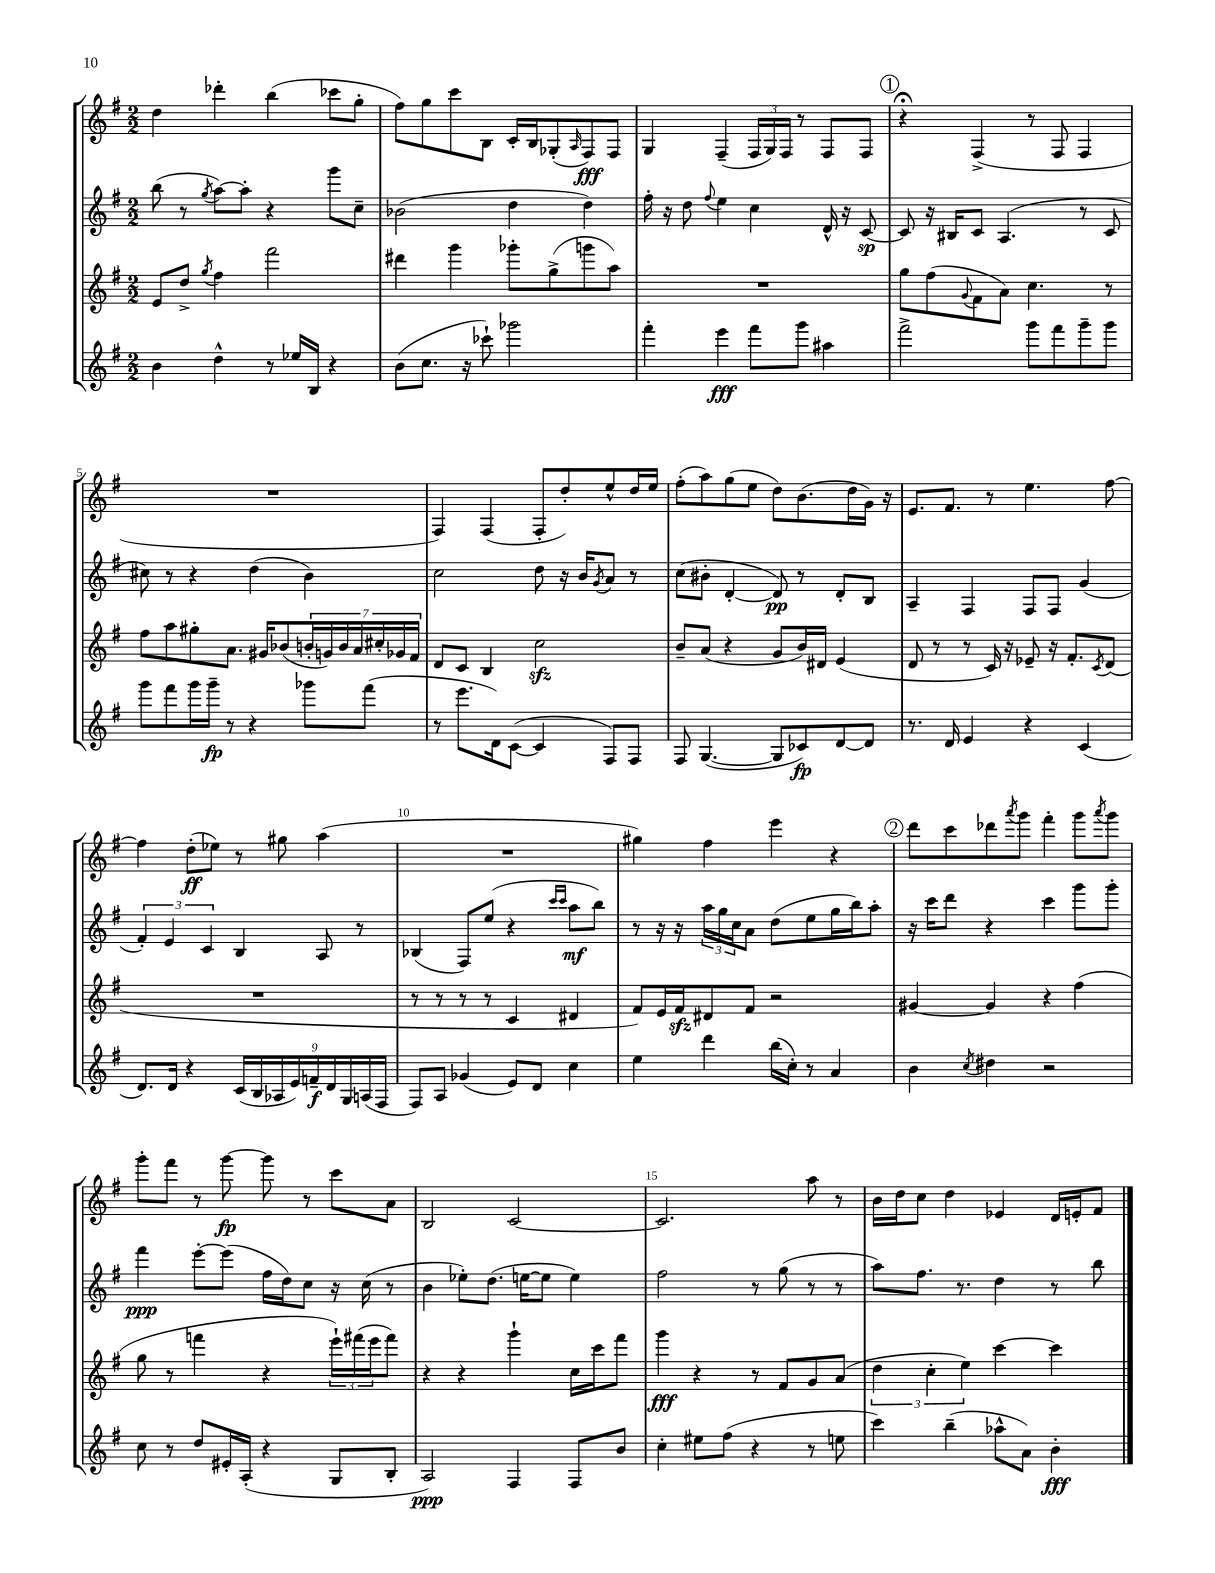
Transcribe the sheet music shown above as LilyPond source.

<<
\new StaffGroup <<
\new Staff = "s0" {
    \clef treble \key g \major \numericTimeSignature \time 2/2
    d''4 des'''4-. b''4( ces'''8 g''8-. |
    fis''8) g''8 c'''8 b8 c'16-. b16 ges8-.( \grace { a16 } fis8\fff) fis8 |
    g4 fis4--( \tuplet 3/2 { fis16 g16) fis16 } r8 fis8 fis8 |
    \mark \markup { \circle "1" } r4\fermata fis4->( r8 fis8 fis4 |
    R1 |
    fis4) fis4( fis8-. d''8-.) e''8-^ d''16 e''16 |
    fis''8-.( a''8) g''8( e''8 d''8) b'8.( d''16 g'16) r16 |
    e'8. fis'8. r8 e''4. fis''8~ |
    fis''4 d''8-.\ff( ees''8) r8 gis''8 a''4( |
    R1 |
    gis''4) fis''4 e'''4 r4 |
    \mark \markup { \circle "2" } d'''8 c'''8 des'''8 \acciaccatura { a'''8 } g'''8 fis'''4-. g'''8 \acciaccatura { a'''8 } g'''8 |
    g'''8-. fis'''8 r8 g'''8~\fp g'''8 r8 c'''8 a'8 |
    b2 c'2~ |
    c'2. a''8 r8 |
    b'16 d''16 c''8 d''4 ees'4 d'16 e'16-. fis'8 \bar "|." |
}
\new Staff = "s1" {
    \clef treble \key g \major \numericTimeSignature \time 2/2
    b''8( r8 \acciaccatura { g''8 } a''8~) a''8-. r4 g'''8 c''8-- |
    bes'2( d''4 d''4) |
    fis''16-. r16 d''8 \appoggiatura { fis''8 } e''4 c''4 d'16-^ r16 c'8~\sp |
    \mark \markup { \circle "1" } c'8 r16 bis16 c'8 a4.( r8 c'8 |
    cis''8) r8 r4 d''4( b'4) |
    c''2 d''8 r16 b'16 \acciaccatura { g'8 } a'8 r8 |
    c''8( bis'8-. d'4~-. d'8\pp) r8 d'8-. b8 |
    a4-- fis4 fis8 fis8 g'4( |
    \tuplet 3/2 { fis'4-.) e'4 c'4 } b4 a8 r8 |
    bes4( fis8) e''8( r4 \grace { c'''16 c'''16 } a''8\mf b''8) |
    r8 r16 r16 \tuplet 3/2 { a''16 g''16 c''16 } a'8 d''8( e''8 g''16 b''16) a''8-. |
    \mark \markup { \circle "2" } r16 c'''16 d'''8 r4 c'''4 g'''8 g'''8-. |
    fis'''4\ppp e'''8~-. e'''8( fis''16 d''16) c''8 r16 c''16( r8 |
    b'4 ees''8-.) d''8.( e''16~ e''8 e''4) |
    fis''2 r8 g''8( r8 r8 |
    a''8) fis''8. r8. d''4 r8 b''8 \bar "|." |
}
\new Staff = "s2" {
    \clef treble \key g \major \numericTimeSignature \time 2/2
    e'8 d''8-> \acciaccatura { g''8 } fis''4 fis'''2 |
    dis'''4 g'''4 ges'''8-. g''8->( g'''8 a''8) |
    R1 |
    \mark \markup { \circle "1" } g''8 fis''8( \appoggiatura { g'8 } fis'8 a'8) c''4. r8 |
    fis''8 a''8 gis''8-. a'8. gis'16 bes'8( \tuplet 7/4 { b'16-. g'16) b'16 a'16 cis''16-. ges'16 fis'16 } |
    d'8 c'8 b4 c''2\sfz |
    b'8-- a'8( r4 g'8 b'16) dis'16 e'4( |
    d'8 r8 r8 c'16) r16 ees'8-- r16 fis'8.-. \acciaccatura { c'8 } d'8( |
    R1 |
    r8 r8 r8 r8 c'4 dis'4 |
    fis'8) e'16 fis'16\sfz dis'8 fis'8 r2 |
    \mark \markup { \circle "2" } gis'4~ gis'4 r4 fis''4( |
    g''8 r8 f'''4 r4 \tuplet 3/2 { e'''16-!) fis'''16( e'''16 } fis'''8) |
    r4 r4 g'''4-! c''16 c'''16 fis'''8 |
    g'''4\fff r4 r8 fis'8 g'8 a'8( |
    \tuplet 3/2 { d''4 c''4-. e''4) } c'''4~ c'''4 \bar "|." |
}
\new Staff = "s3" {
    \clef treble \key g \major \numericTimeSignature \time 2/2
    b'4 d''4-^ r8 ees''16 b16 r4 |
    b'8( c''8. r16 ces'''8-!) ges'''2 |
    fis'''4-. e'''4\fff fis'''8 g'''8 ais''4 |
    \mark \markup { \circle "1" } fis'''2-> g'''8 fis'''8 g'''8-- g'''8 |
    g'''8 fis'''8 g'''16 g'''16--\fp r8 r4 ges'''8 fis'''8( |
    r8 e'''8. d'16) c'8~( c'4 fis8) fis8 |
    fis8 g4.~( g8 ces'8\fp) d'8~ d'8 |
    r8. d'16 e'4 r4 c'4( |
    d'8.) d'16 r4 \tuplet 9/8 { c'16( b16 aes16 e'16) f'16--\f d'16 g16 a16( fis16 } |
    fis8) a8 ges'4( e'8) d'8 c''4 |
    e''4 d'''4 b''16( c''16-.) r8 a'4 |
    \mark \markup { \circle "2" } b'4 \acciaccatura { c''8 } dis''4 r2 |
    c''8 r8 d''8 eis'16-. a16-.( r4 g8 b8-. |
    a2\ppp) fis4 fis8 b'8 |
    c''4-. eis''8 fis''8( r4 r8 e''8 |
    c'''4) b''4--( aes''8-^ a'8) b'4-.\fff \bar "|." |
}
>>
>>
\layout { \context { \Score \override BarNumber.break-visibility = ##(#f #t #t) barNumberVisibility = #(every-nth-bar-number-visible 5) } }
